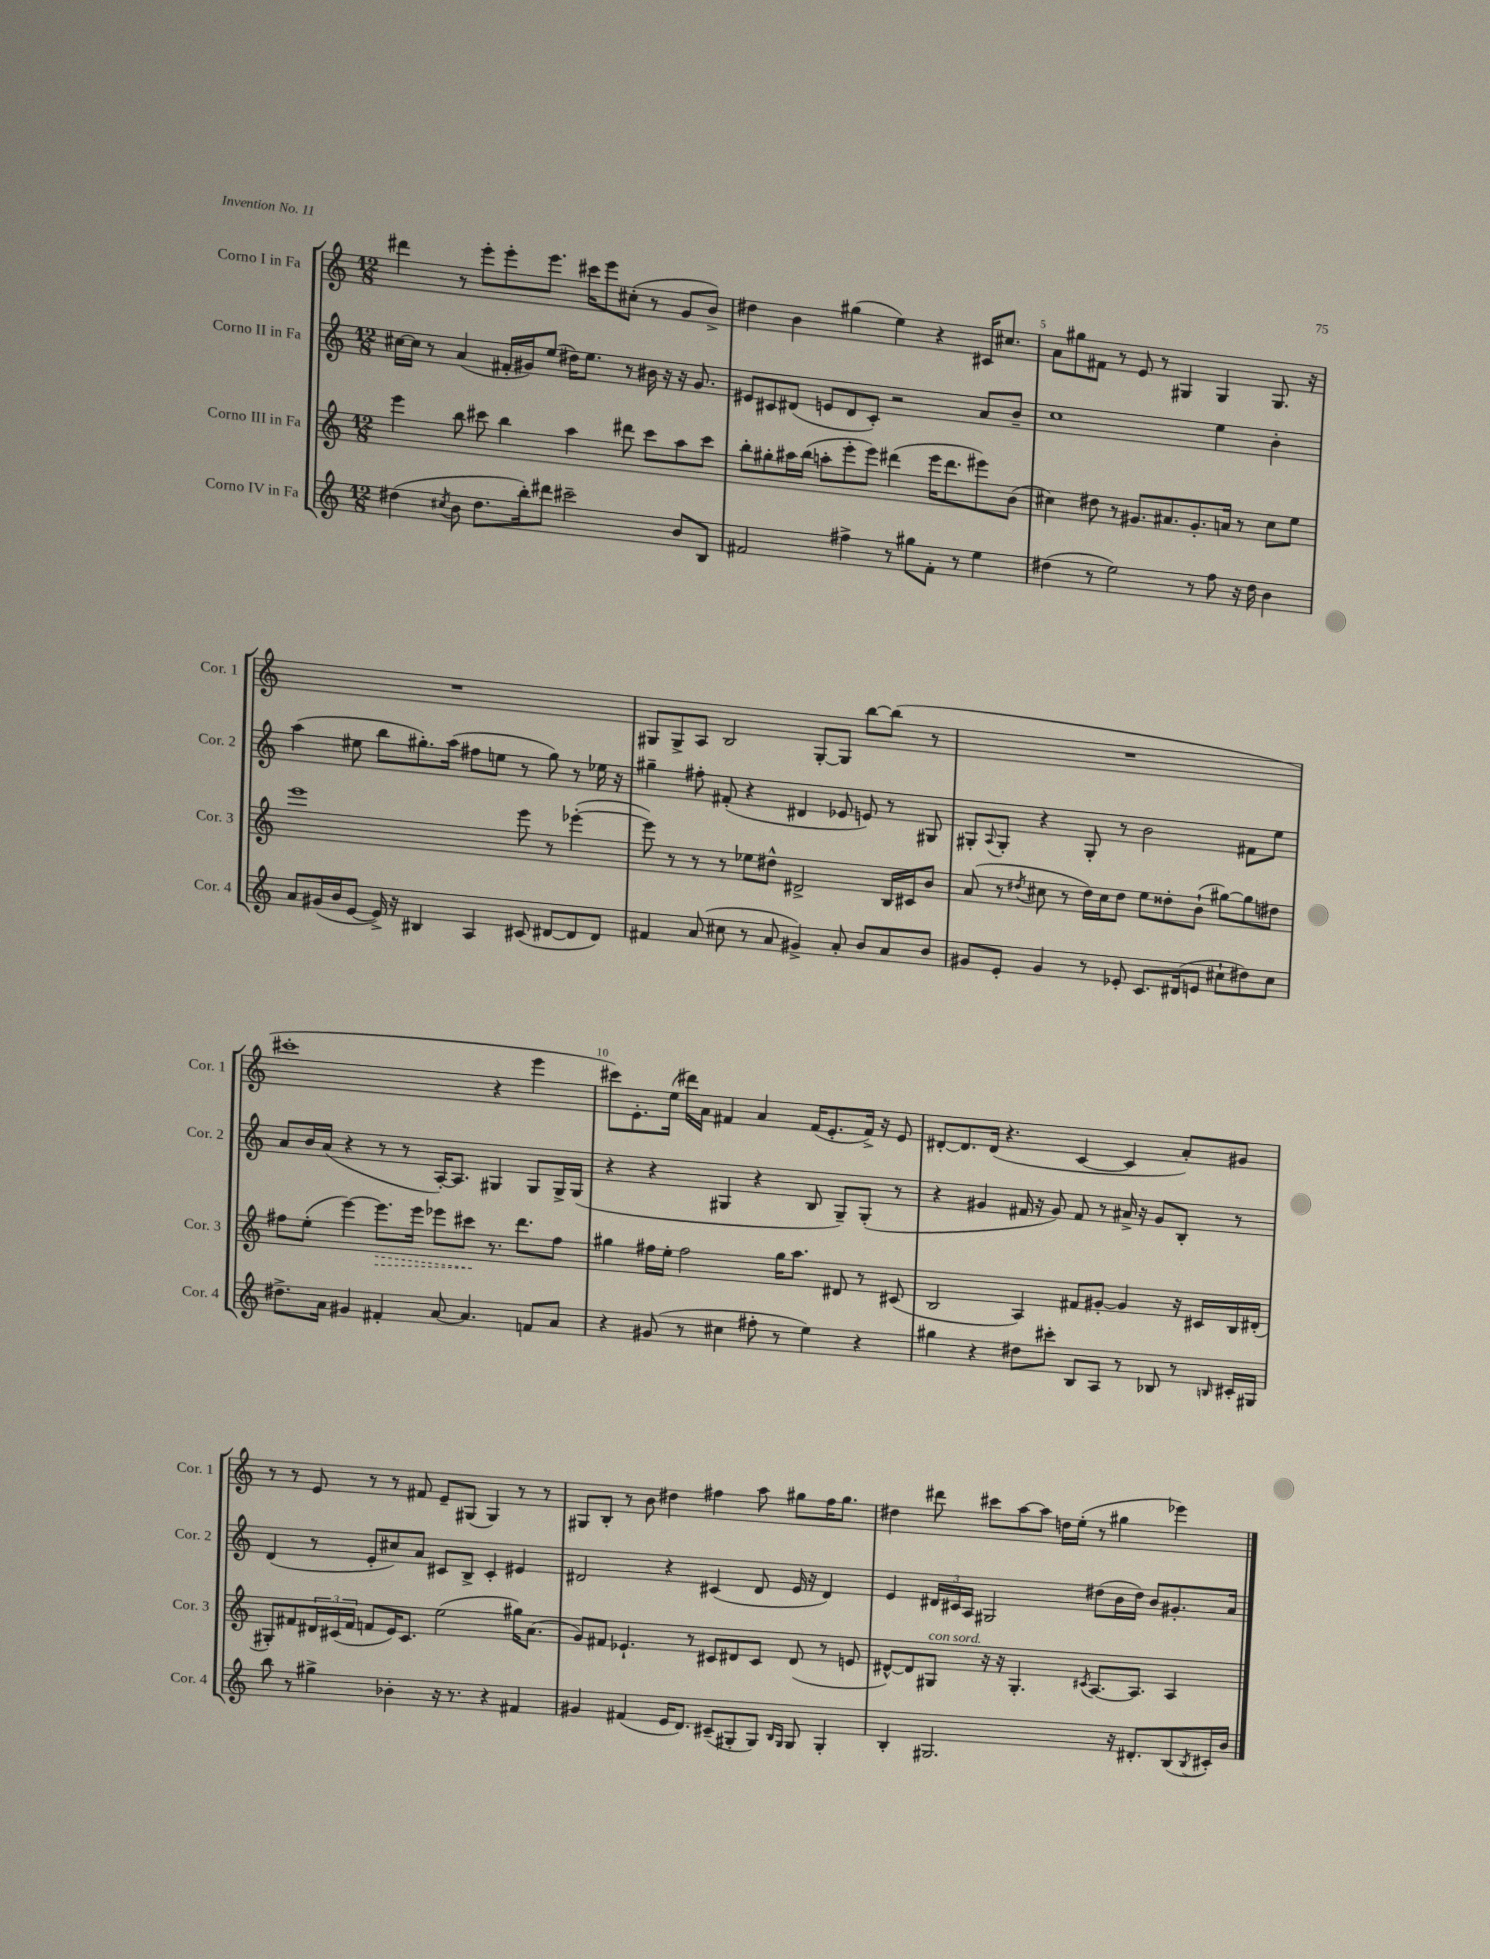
<<
\new StaffGroup <<
\new Staff = "s0" \with { instrumentName = "Corno I in Fa" shortInstrumentName = "Cor. 1" } {
    \clef treble \key c \major \numericTimeSignature \time 12/8
    dis'''4 r8 e'''8-. e'''8-. e'''8. cis'''16 e'''8 cis''8-.( r8 g'8 b'8->) |
    dis''4 b'4 gis''4( e''4) r4 cis'16 cis''8. |
    a'8 gis''8 fis'8 r8 e'8 r8 gis4 gis4 gis8. r16 |
    R1. |
    gis8 gis8-> a8 b2 gis8~-. gis8 b''8~ b''8( r8 |
    R1. |
    cis'''1-. r4 e'''4 |
    cis'''8) e'8.-. e''16( dis'''16) a'16 fis'4 a'4 fis'16( e'8.-. fis'16->) r16 e'8 |
    dis'8~-. dis'8. dis'16( r4. c'4~ c'4 a'8-.) gis'8 |
    r8 r8 e'8 r8 r8 fis'8 e'8-- gis8( gis4) r8 r8 |
    gis8 b8-. r8 b'8 dis''4 fis''4 a''8 gis''8 fis''16 gis''8. |
    dis''4 dis'''8 cis'''8 a''8~ a''8 d''16 e''16-.( r8 gis''4 ees'''4) \bar "|." |
}
\new Staff = "s1" \with { instrumentName = "Corno II in Fa" shortInstrumentName = "Cor. 2" } {
    \clef treble \key c \major \numericTimeSignature \time 12/8
    cis''16~ cis''16 r8 a'4( fis'16-. gis'16) e''8( dis''16) e''8. r8 bis'16 r16 r16 gis'8. |
    eis'8 cis'8 dis'8( e'8 dis'8 cis'8-.) r2 a'8 b'8-- |
    c''1 e''4 b'4-. |
    a''4( eis''8 b''8 gis''8.-.) a''16( fis''8 e''8 r8 gis''8) r8 ees''16 r16 |
    gis''4-- fis''8-. fis'8-.( r4 dis'4 ees'8 e'8) r8 gis8 |
    gis8-. \appoggiatura { a8 } gis8-. r4 gis8-. r8 b'2 fis'8 e''8 |
    a'8 b'16 a'16( r4 r8 r8 a16~-.) a8. gis4 gis8 gis16-> gis16( |
    r4 r4 gis4 r4 b8 gis8--) gis8-.( r8 |
    r4 gis'4 fis'16 r16 gis'8) fis'8 r8 ais'16-> r16 gis'8 b8-. r8 |
    d'4( r8 e'8-. cis''8) a'8 cis'8 b8-> cis'4-. eis'4 |
    dis'2 r4 cis'4( dis'8 e'16 r16 dis'4) |
    e'4 \tuplet 3/2 { dis'16 cis'16 a16 } gis2 dis''8( b'16 dis''16) b'8 gis'8.-. a'16 \bar "|." |
}
\new Staff = "s2" \with { instrumentName = "Corno III in Fa" shortInstrumentName = "Cor. 3" } {
    \clef treble \key c \major \numericTimeSignature \time 12/8
    e'''4 b''8 cis'''8 b''4 a''4 dis'''8 cis'''8 a''8 cis'''8 |
    b''8-. gis''8-. ais''16 b''16( a''8-. e'''8-. e'''8) dis'''4( e'''16 dis'''8. eis'''8) b'8( |
    cis''4) dis''8 r8 gis'8. ais'8. gis'8.-. a'16 r8 cis''8 e''8 |
    e'''1 e'''8 r8 ees'''4~-.( |
    ees'''8) r8 r8 r8 ees''8 dis''8-^ dis'2-> b16 cis'16 b'8 |
    a'8( r8 \acciaccatura { dis''8 } cis''8 r8 dis''16) cis''16 dis''8 e''8 disis''8-. b'8-!( gis''8~) gis''8 dis''8 |
    fis''8 e''8-.( e'''4~) \once \override Hairpin.style = #'dashed-line e'''8.\> e'''16 ees'''8 cis'''8\! r8. d'''8. fis''8 |
    gis''4 fis''16 e''16-. fis''2 gis''16 a''8. dis'8 r8 cis'8( |
    b2 a4) fis'8 gis'8~-. gis'4 r16 cis'16 b16 dis'16-.( |
    gis8-.) fis'8 \tuplet 3/2 { dis'16 cis'16( fis'16 } f'8 e'16) cis'8. e''2( gis''16) a'8.( |
    g'8) fis'8 ees'4.-! r8 cis'8 dis'8 cis'8 dis'8( r8 e'8 |
    dis'8~-^) dis'8 gis8^\markup { \italic "con sord." } r16 r16 gis4.-. \acciaccatura { cis'8 } a8.~ a8. a4 \bar "|." |
}
\new Staff = "s3" \with { instrumentName = "Corno IV in Fa" shortInstrumentName = "Cor. 4" } {
    \clef treble \key c \major \numericTimeSignature \time 12/8
    dis''4( \acciaccatura { cis''8 } b'8 dis''8. b''16-.) dis'''8 cis'''2-- b'8 b8 |
    fis'2 fis''4-> r8 gis''8 fis'8-. r8 e''4 |
    dis''4( r8 e''2) r8 f''8 r16 dis''16 b'4 |
    a'8 gis'16( b'16 e'8~ e'16->) r16 bis4 a4 cis'8( dis'8~ dis'8 dis'8) |
    fis'4 a'8( cis''8 r8 a'8 gis'4->) a'8-. b'8 a'8 b'8 |
    gis'8 e'8-. gis'4 r8 ees'8-. c'8. dis'16( e'8 cis''8-! dis''8) cis''8 |
    dis''8.-> a'16 gis'4 fis'4-. a'8~ a'4. f'8 a'8 |
    r4 gis'8( r8 cis''4 fis''8-. r8 e''4) r4 |
    gis''4 r4 dis''8 cis'''8-. b8 a8 r8 bes8 r8 \grace { b16 } cis'16-. gis16 |
    b''8 r8 gis''4-> bes'4-. r16 r8. r4 fis'4 |
    gis'4 fis'4( e'16 d'8.) cis'8--( gis8-. gis8) \grace { b16 gis16 } gis8 gis4-. |
    b4-. gis2. r16 dis'8.-. b8( \acciaccatura { b8 } cis'16-.) b'16 \bar "|." |
}
>>
>>
\layout { \context { \Score currentBarNumber = #3 \override BarNumber.break-visibility = ##(#f #t #t) barNumberVisibility = #(every-nth-bar-number-visible 5) } }
